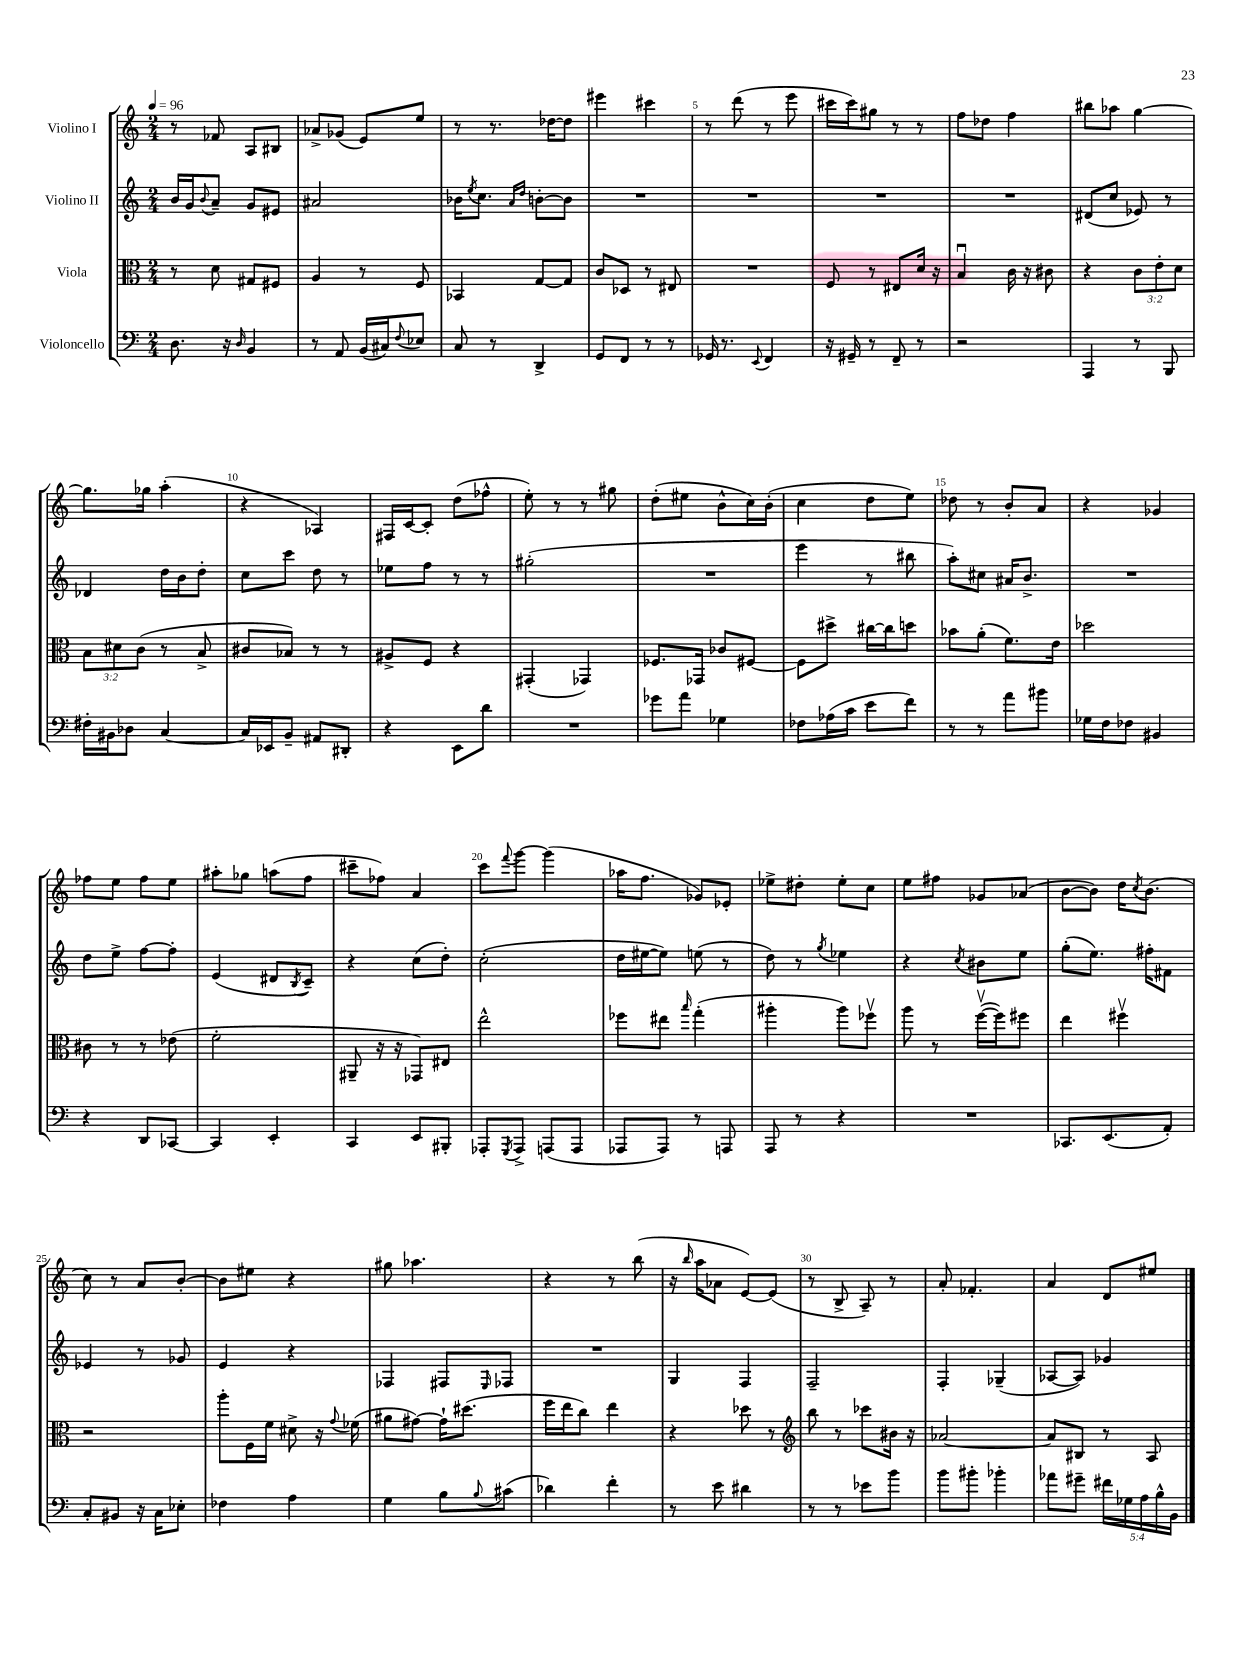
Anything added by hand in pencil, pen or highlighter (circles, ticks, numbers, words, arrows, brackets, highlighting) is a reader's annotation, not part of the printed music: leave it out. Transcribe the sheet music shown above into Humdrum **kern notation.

**kern	**kern	**kern	**kern
*part4	*part3	*part2	*part1
*staff4	*staff3	*staff2	*staff1
*I"Violoncello	*I"Viola	*I"Violino II	*I"Violino I
*clefF4	*clefC3	*clefG2	*clefG2
*k[]	*k[]	*k[]	*k[]
*M2/4	*M2/4	*M2/4	*M2/4
*MM96	*MM96	*MM96	*MM96
=1	=1	=1	=1
8.D\	8r	16b/LL	8r
.	.	16g/J	.
.	.	8qqb/	.
.	8d\	8a~/J	8f-X/
16r	.	.	.
16qqD/	.	.	.
4BB/	8G#X/L	8g/L	8A/L
.	8F#X/J	8e#X/J	8B#X/J
=2	=2	=2	=2
8r	4A/	2a#X/	8a-X^/L
8AA/	.	.	(8g-X/J
(16BB/LL	8r	.	8e/L)
16C#X/J)	.	.	.
8qqF/	.	.	.
8E-X/J	8F/	.	8ee/J
=3	=3	=3	=3
8C/	4BB-X/	16b-X\KL	8r
.	.	8qee/	.
.	.	8.cc\J	.
8r	.	.	8.r
.	.	16qqa/LL	.
.	.	16qqdd/JJ	.
4DD^/	[8G/L	[8bn'\L	.
.	.	.	[16dd-X\KL
.	8G/J]	8b\J]	8dd-\J]
=4	=4	=4	=4
8GG/L	8c/L	2r	4eee#X\
8FF/J	8D-X/J	.	.
8r	8r	.	4ccc#X\
8r	8E#X/	.	.
=5	=5	=5	=5
16GG-X/	2r	2r	8r
8.r	.	.	.
.	.	.	(8ddd\
8qqEE/	.	.	.
4FF/	.	.	8r
.	.	.	8eee\
=6	=6	=6	=6
16r	8F/	2r	16ccc#X\LL
16GG#X~/	.	.	16ccc#\J)
8r	8r	.	8gg#X\J
8FF~/	8E#X/L	.	8r
8r	16d/Jk	.	8r
.	16r	.	.
=7	=7	=7	=7
2r	4Bu/	2r	8ff\L
.	.	.	8dd-X\J
.	16c\	.	4ff\
.	16r	.	.
.	8c#X\	.	.
=8	=8	=8	=8
4AAA/	4r	(8d#X/L	8bb#X\L
.	.	8cc/J	8aa-X\J
8r	12c\L	8e-X/)	[4gg\
.	12e'\	.	.
8BBB/	.	8r	.
.	12d\J	.	.
!!LO:LB:g=z
=9	=9	=9	=9
16F#X'\LL	12B\L	4d-X/	8.gg\L]
16BB#X\J	.	.	.
.	12d#X\	.	.
8D-X\J	.	.	.
.	(12c\J	.	.
.	.	.	16gg-X\Jk
[4C/	8r	16dd\LL	(4aa'\
.	.	16b\J	.
.	8B^/	8dd'\J	.
=10	=10	=10	=10
16C/LL]	8c#X/L	8cc\L	4r
16EE-X/J	.	.	.
8BB~/J	8B-X/J)	8ccc\J	.
8AA#X/L	8r	8dd\	4A-X/)
8DD#X'/J	8r	8r	.
=11	=11	=11	=11
4r	8A#X^/L	8ee-X\L	16F#X/LL
.	.	.	[16c/J
.	8F/J	8ff\J	8c'/J]
8EE\L	4r	8r	(8dd\L
8d\J	.	8r	8ff-X^^\J
=12	=12	=12	=12
2r	(4GG#X'/	(2gg#X'\	8ee'\)
.	.	.	8r
.	4GG-X/)	.	8r
.	.	.	8gg#X\
=13	=13	=13	=13
8g-X\L	8.F-X/L	2r	(8dd'\L
8a\J	.	.	8ee#X\J
.	16GG-X/Jk	.	.
4G-X\	8c-X/L	.	8b^^\L
.	[8F#X/J	.	16cc\L)
.	.	.	(16b'\JJ
=14	=14	=14	=14
8F-X\L	8F#\L]	4eee\	4cc\
(16A-X\L	8dd#X^\J	.	.
16c\JJ	.	.	.
8e\L	[16cc#X\LL	8r	8dd\L
.	16cc#\J]	.	.
8f\J)	8ddn\J	8bb#X\	8ee\J)
=15	=15	=15	=15
8r	8b-X\L	8aa'\L)	8dd-X\
8r	(8a'\J	8cc#X\J	8r
8a\L	8.f\L)	16a#X/KL	8b'/L
.	.	8.b^/J	.
8b#X\J	.	.	8a/J
.	16e\Jk	.	.
=16	=16	=16	=16
16G-X\LL	2dd-X\	2r	4r
16F\J	.	.	.
8F-X\J	.	.	.
4BB#X/	.	.	4g-X/
!!LO:LB:g=z
=17	=17	=17	=17
4r	8c#X\	8dd\L	8ff-X\L
.	8r	8ee^\J	8ee\J
8DD/L	8r	[8ff\L	8ff-\L
[8CC-X/J	(8e-X\	8ff'\J]	8ee\J
=18	=18	=18	=18
4CC-/]	2f'\	(4e/	8aa#X'\L
.	.	.	8gg-X\J
4EE'/	.	8d#X/L	(8aan\L
.	.	8qB/	.
.	.	8c~/J)	8ff\J
=19	=19	=19	=19
4CC/	8AA#X~/	4r	8ccc#X~\L
.	16r	.	8ff-X\J)
.	16r	.	.
8EE/L	8GG-X/L)	(8cc\L	4a/
8BBB#X'/J	8E#X/J	8dd'\J)	.
=20	=20	=20	=20
8AAA-X'/L	2ee^^\	(2cc'\	8ccc\L
8qGGG/	.	.	8qqfff/
8AAA-^/J	.	.	[8ggg\J
(8AAAn/L	.	.	(4ggg\]
8AAA/J	.	.	.
=21	=21	=21	=21
8AAA-X/L	8ff-X\L	16dd\LL	16aa-X\KL
.	.	[16ee#X\J	8.ff\J
8AAA-/J)	8ee#X\J	8ee#\J])	.
.	16qqbb/	.	.
8r	(4gg'\	(8een\	8g-X/L)
8AAAn/	.	8r	8e-X'/J
=22	=22	=22	=22
8AAA/	4aa#X'\	8dd\)	8ee-X^\L
8r	.	8r	8dd#X'\J
.	.	8qgg/	.
4r	8aa#\L)	4ee-X\	8ee-'\L
.	8ff-Xv\J	.	8cc\J
=23	=23	=23	=23
2r	8aa\	4r	8ee\L
.	8r	.	8ff#X\J
.	.	8qcc/	.
.	([16ffv\LL	8b#X\L	8g-X/L
.	16ff\J])	.	.
.	8ff#X\J	8ee\J	(8a-X/J
=24	=24	=24	=24
8.CC-X/L	4ee\	(8gg'\L	[8b\L
.	.	8.ee\J)	8b\J])
(8.EE/	.	.	.
.	4ff#Xv\	.	16dd\KL
.	.	.	8qcc/
.	.	16ff#X'\KL	(8.b\J
8AA'/J)	.	8f#X\J	.
!!LO:LB:g=z
=25	=25	=25	=25
8C'/L	2r	4e-X/	8cc\)
8BB#X/J	.	.	8r
16r	.	8r	8a/L
16C\KL	.	.	.
8E-X'\J	.	8g-X/	[8b'/J
=26	=26	=26	=26
4F-X\	8aa'\L	4e/	8b\L]
.	16F\L	.	8ee#X\J
.	16f\JJ	.	.
4A\	8d#X^\	4r	4r
.	16r	.	.
.	8qqg/	.	.
.	(16f-X\	.	.
=27	=27	=27	=27
4G\	8a#X\L	4F-X/	8gg#X\
.	[8g#X\J)	.	4.aa-X\
8B\L	16g#`\KL]	8F#X/L	.
.	(8.dd#X\J	.	.
8qqB/	.	16qqE/	.
(8c#X\J	.	8F-X/J	.
=28	=28	=28	=28
4d-X\)	16ff\LL	2r	4r
.	16ee\J	.	.
.	8cc\J)	.	.
4f'\	4ee\	.	8r
.	.	.	(8bb\
=29	=29	=29	=29
8r	4r	4G/	16r
.	.	.	16qqbb/
.	.	.	16aa\KL
8e\	.	.	8a-X\J
4d#X\	8dd-X\	4F/	[8e/L)
.	8r	.	(8e/J]
=30	=30	=30	=30
*	*clefG2	*	*
8r	8bb\	2F~/	8r
8r	8r	.	8B^/
8e-X\L	8ccc-X\L	.	8A~/)
8b\J	16b#X\Jk	.	8r
.	16r	.	.
=31	=31	=31	=31
8b\L	[2a-X/	4F'/	8a'/
8b#X'\J	.	.	4.f-X'/
4b-X'\	.	(4G-X~/	.
=32	=32	=32	=32
8a-X\L	8a-/L]	[8A-X/L	4a/
8g#X~\J	8B#X/J	8A-/J])	.
20f#X\LL	8r	4g-X/	8d/L
20G-X\	.	.	.
20A\	.	.	.
.	8A/	.	8ee#X/J
20B^^\	.	.	.
20BB\JJ	.	.	.
==	==	==	==
*-	*-	*-	*-
